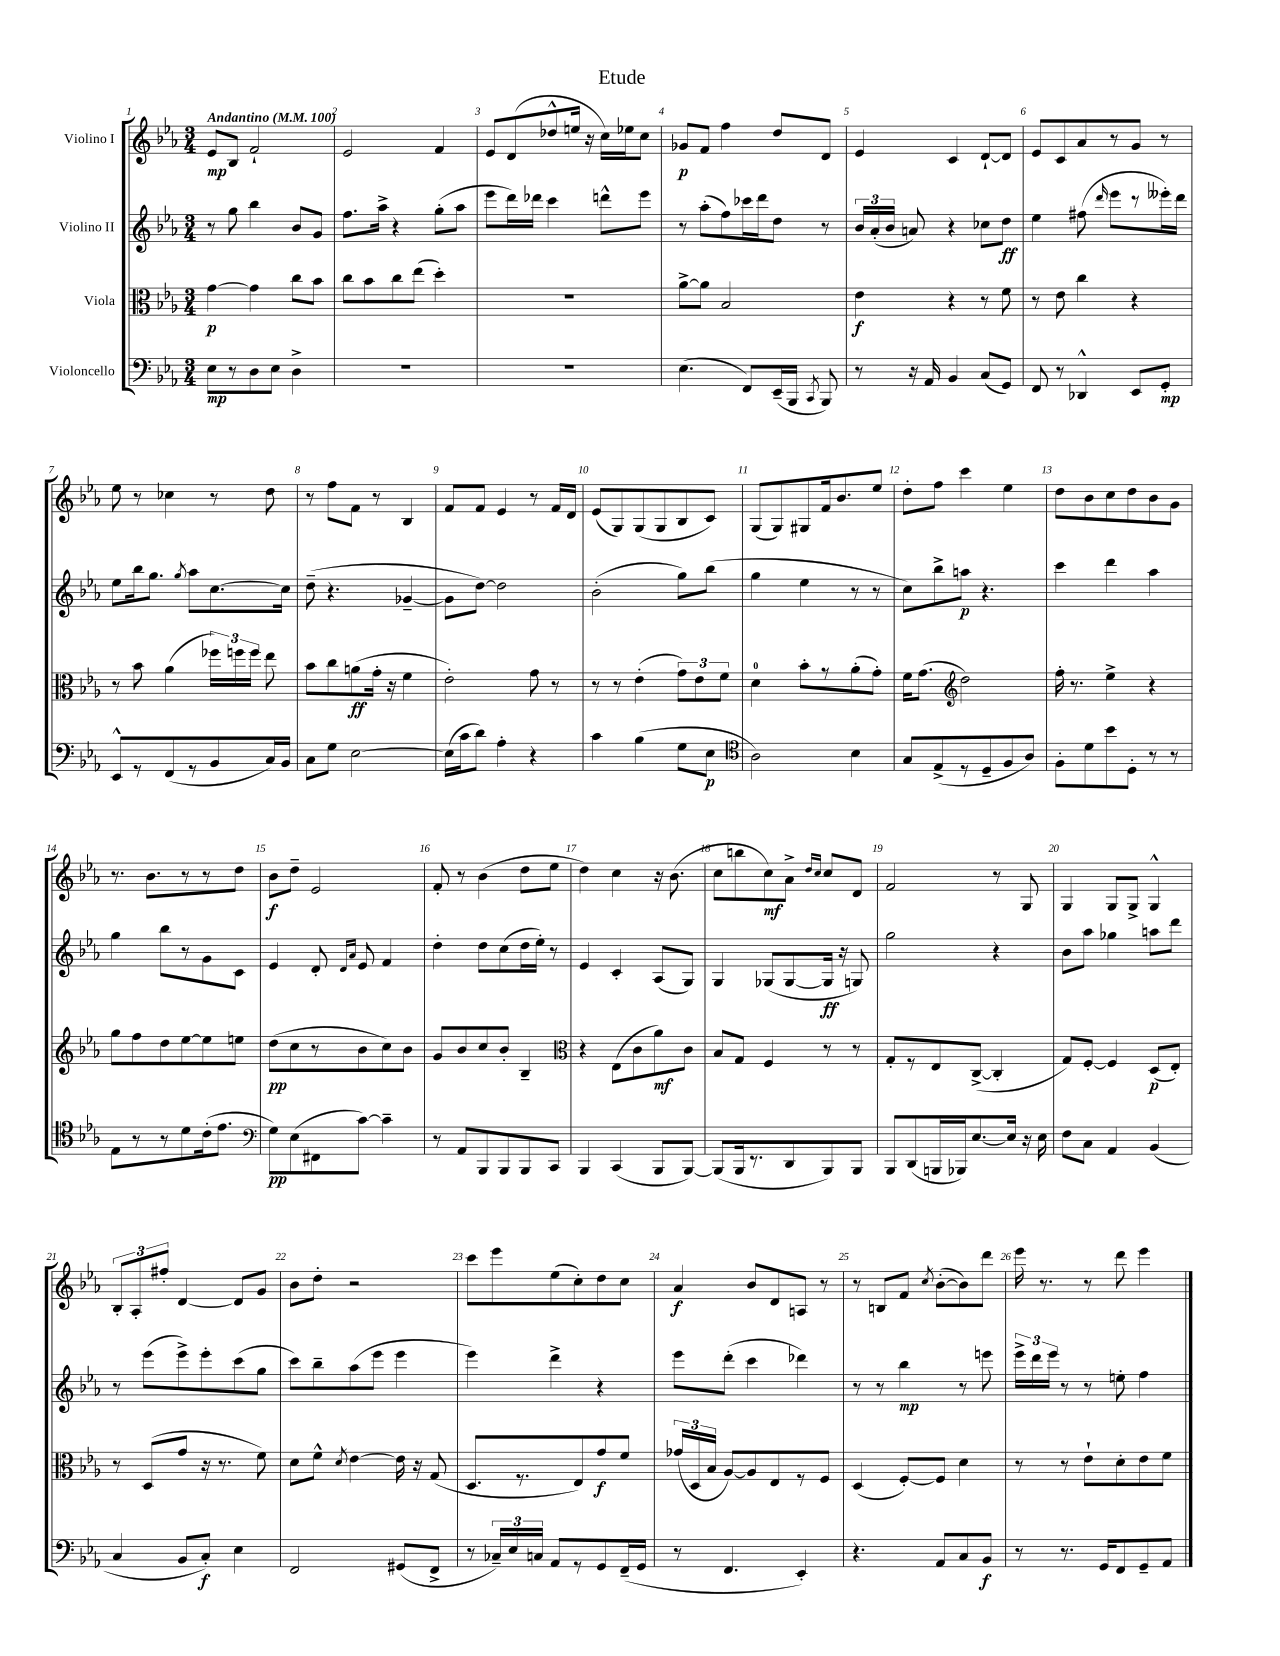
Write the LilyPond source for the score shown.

\header { title = "Etude" }
<<
\new StaffGroup <<
\new Staff = "s0" \with { instrumentName = "Violino I" } {
    \clef treble \key ees \major \numericTimeSignature \time 3/4 \tempo "Andantino" 4 = 100
    \autoBeamOff ees'8[\mp bes8] f'2-! |
    ees'2 f'4 |
    ees'8[ d'8( des''8-^ e''16] r16 c''16[) ees''16 c''8] |
    ges'8[\p f'8] f''4 d''8[ d'8] |
    ees'4 c'4 d'8[~-! d'8] |
    ees'8[ c'8 aes'8 r8 g'8] r8 |
    ees''8 r8 ces''4 r8 d''8 |
    r8 f''8[ f'8] r8 bes4 |
    f'8[ f'8] ees'4 r8 f'16[ d'16] |
    ees'8[( g8) g8( g8 bes8 c'8]) |
    g8[( g8) gis8 f'16 bes'8. ees''8] |
    d''8[-. f''8] c'''4 ees''4 |
    d''8[ bes'8 c''8 d''8 bes'8 g'8] |
    r8. bes'8.[ r8 r8 d''8] |
    bes'8[\f d''8]-- ees'2 |
    f'8-. r8 bes'4( d''8[ ees''8] |
    d''4) c''4 r16 bes'8.( |
    c''8[ b''8 c''8\mf) aes'8]-> \grace { d''16[ c''16] } c''8[ d'8] |
    f'2 r8 g8 |
    g4 g8[ g8]-> g4-^ |
    \tuplet 3/2 { bes8[-. aes8-. fis''8]-. } d'4~ d'8[ g'8] |
    bes'8[ d''8]-. r2 |
    c'''8[ ees'''8 ees''8( c''8-.) d''8 c''8] |
    aes'4\f bes'8[ d'8 a8] r8 |
    r8 b8[ f'8] \acciaccatura { c''8 } bes'8[~-.( bes'8) d'''8] |
    ees'''16 r8. r8 d'''8 ees'''4 \bar "|." |
}
\new Staff = "s1" \with { instrumentName = "Violino II" } {
    \clef treble \key ees \major \numericTimeSignature \time 3/4
    \autoBeamOff r8 g''8 bes''4 bes'8[ g'8] |
    f''8.[ aes''16]-> r4 g''8[-.( aes''8] |
    ees'''8[ d'''16) des'''16] c'''4 d'''8[-^ ees'''8] |
    r8 aes''8[-.( f''8) ces'''16 d'''16 d''8] r8 |
    \tuplet 3/2 { bes'16[ aes'16-.( bes'16] } a'8) r4 ces''8[ d''8]\ff |
    ees''4 fis''8( \grace { d'''16 } ees'''8[ r8 eeses'''16-.) d'''16] |
    ees''8[ bes''16 g''8.] \acciaccatura { g''8 } aes''8[ c''8.~ c''16] |
    d''8--( r4. ges'4~-- |
    ges'8[ d''8]~) d''2 |
    bes'2-.( g''8[) bes''8]( |
    g''4 ees''4 r8 r8 |
    c''8[) bes''8-> a''8]\p r4. |
    c'''4 d'''4 aes''4 |
    g''4 bes''8[ r8 g'8 c'8] |
    ees'4 d'8-. \grace { d'16[ aes'16] } ees'8 f'4 |
    d''4-. d''8[ c''8( d''16 ees''16]-.) r8 |
    ees'4 c'4-. aes8[( g8]) |
    g4 ges8[( ges8~ ges16]\ff r16 g8) |
    g''2 r4 |
    bes'8[ aes''8] ges''4 a''8[ d'''8] |
    r8 ees'''8[( ees'''8->) ees'''8-. c'''8( g''8] |
    c'''8[) bes''8-- aes''8( ees'''8] ees'''4 |
    ees'''4) d'''4-> r4 |
    ees'''8[ d'''8]-.( c'''4 des'''4) |
    r8 r8 bes''4\mp r8 e'''8 |
    \tuplet 3/2 { ees'''16[-> d'''16 ees'''16] } r8 r8 e''8-. f''4 \bar "|." |
}
\new Staff = "s2" \with { instrumentName = "Viola" } {
    \clef alto \key ees \major \numericTimeSignature \time 3/4
    \autoBeamOff g'4~\p g'4 c''8[ bes'8] |
    c''8[ bes'8 c''8 ees''8]( d''4-.) |
    R2. |
    aes'8[~-> aes'8] bes2 |
    ees'4\f r4 r8 f'8 |
    r8 ees'8 c''4 r4 |
    r8 bes'8 aes'4( \tuplet 3/2 { fes''16[) f''16 f''16] } ees''8 |
    bes'8[ c''8 a'8\ff( g'16]-. r16 f'4 |
    ees'2-.) g'8 r8 |
    r8 r8 ees'4-.( \tuplet 3/2 { g'8[) ees'8 f'8] } |
    d'4-0 bes'8[-. r8 aes'8-.( g'8]-.) |
    f'16[ g'8.]( \clef treble d''2) |
    f''16-. r8. ees''4-> r4 |
    g''8[ f''8 d''8 ees''8~ ees''8 e''8] |
    d''8[\pp( c''8 r8 bes'8 c''8) bes'8] |
    g'8[ bes'8 c''8 bes'8]-. bes4-- |
    \clef alto r4 ees8[( c'8 aes'8\mf) c'8] |
    bes8[ g8] f4 r8 r8 |
    g8[-. r8 ees8 c8]~->( c4-. |
    g8[) f8]~-. f4 d8[\p( ees8]-.) |
    r8 d8[( g'8] r16 r8. f'8) |
    d'8[ f'8]-^ \acciaccatura { d'8 } ees'4~ ees'16 r16 g8( |
    d8.[ r8. ees8) g'8\f f'8] |
    \tuplet 3/2 { ges'16[( d16 bes16] } aes8[~) aes8 ees8 r8 f8] |
    d4( f8[~-.) f8] d'4 |
    r8 r8 ees'8[-! d'8-. ees'8 f'8] \bar "|." |
}
\new Staff = "s3" \with { instrumentName = "Violoncello" } {
    \clef bass \key ees \major \numericTimeSignature \time 3/4
    \autoBeamOff ees8[\mp r8 d8 ees8] d4-> |
    R2. |
    R2. |
    ees4.( f,8[) ees,16--( bes,,16] \acciaccatura { c,8 } bes,,8) |
    r8 r16 aes,16 bes,4 c8[( g,8]) |
    f,8 r8 des,4-^ ees,8[ g,8]-.\mp |
    ees,8[-^ r8 f,8( r8 bes,8 c16) bes,16] |
    c8[ g8] ees2~ |
    ees16[( c'16 d'8]) aes4-. r4 |
    c'4 bes4( g8[ ees8]\p |
    \clef tenor aes2) bes4 |
    g8[ ees8->( r8 d8-- f8 aes8]) |
    f8[-. d'8 bes'8 d8]-. r8 r8 |
    ees8[ r8 r8 d'8 c'16-.( ees'8.] |
    \clef bass g8[\pp) ees8( fis,8 c'8]~) c'4-- |
    r8 aes,8[ bes,,8 bes,,8 bes,,8 c,8] |
    bes,,4 c,4( bes,,8[ bes,,8]~) |
    bes,,8[( bes,,16 r8. d,8 bes,,8) bes,,8] |
    bes,,8[ d,8( b,,16 bes,,16) ees8.~ ees16] r16 ees16 |
    f8[ c8] aes,4 bes,4( |
    c4 bes,8[ c8]-.\f) ees4 |
    f,2 gis,8[( f,8]-> |
    r8 \tuplet 3/2 { ces16[--) ees16 c16] } aes,8[ r8 g,8 f,16--( g,16] |
    r8 f,4. ees,4-.) |
    r4. aes,8[ c8 bes,8]\f |
    r8 r8. g,16[ f,8 g,8-- aes,8] \bar "|." |
}
>>
>>
\layout { \context { \Score \override BarNumber.break-visibility = ##(#f #t #t) barNumberVisibility = #all-bar-numbers-visible } }
